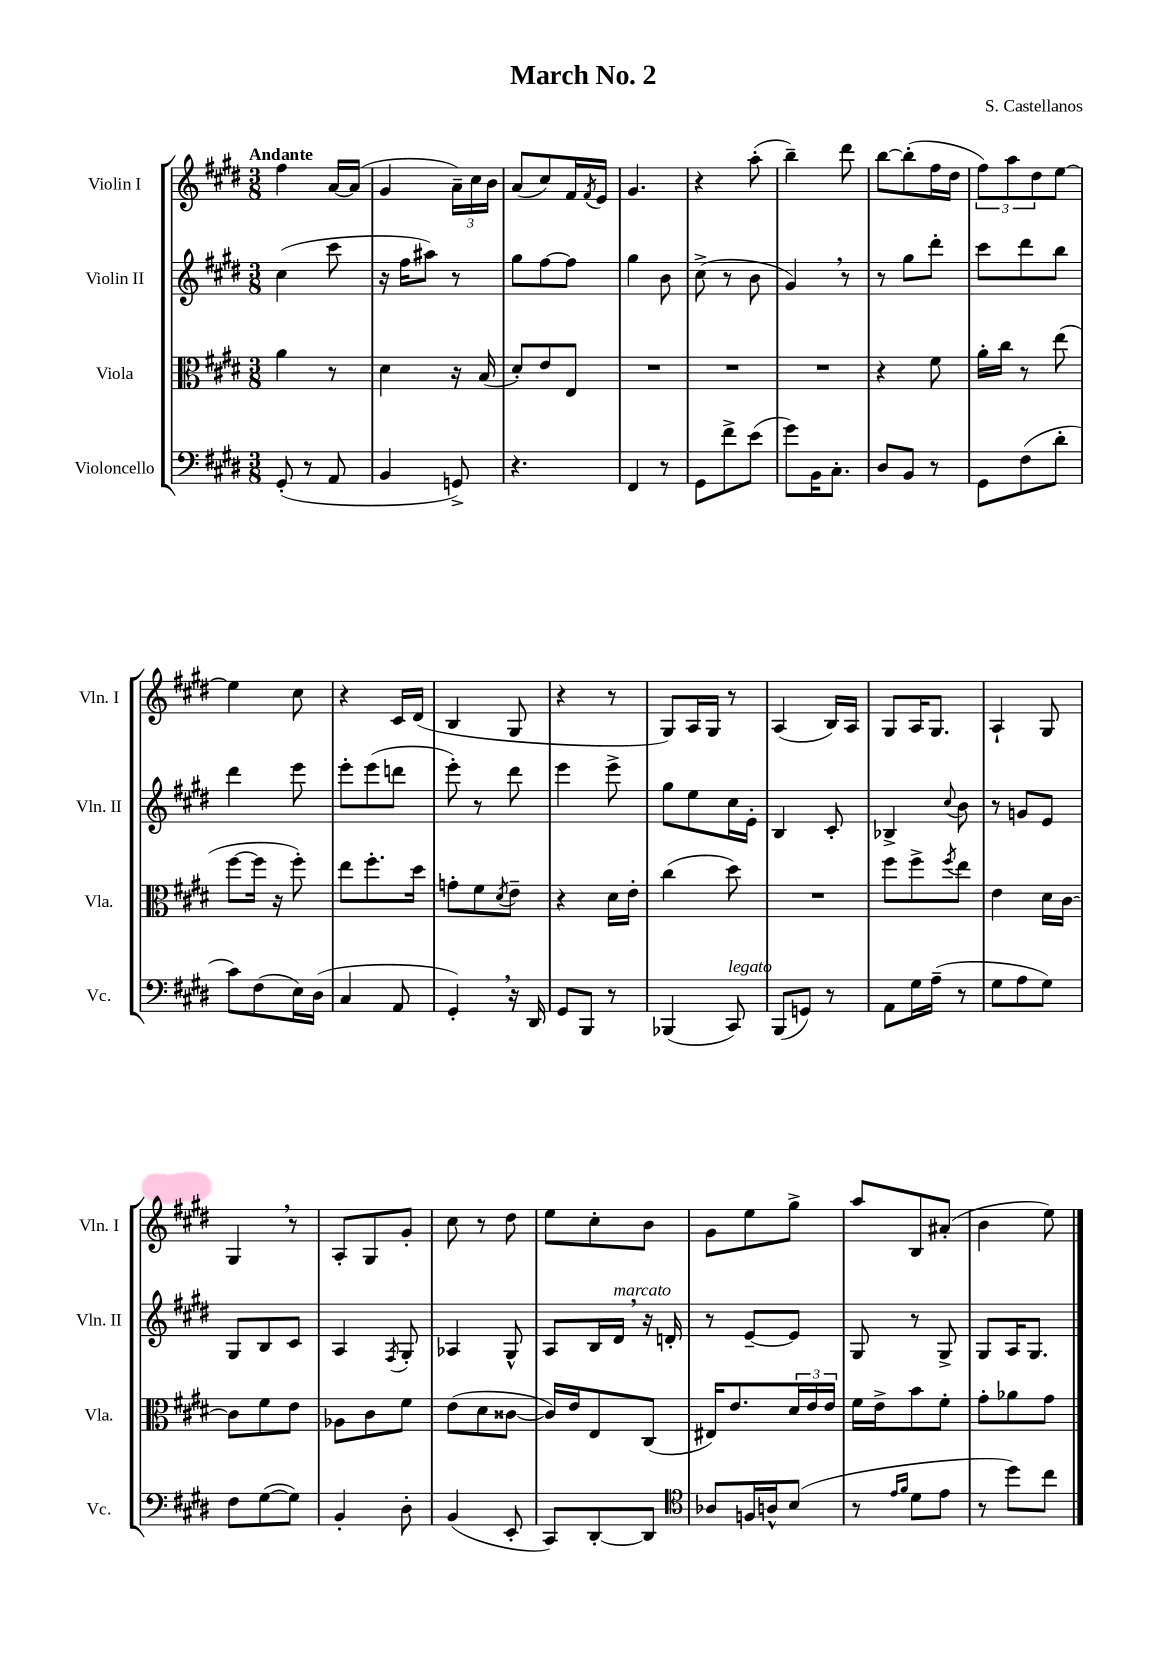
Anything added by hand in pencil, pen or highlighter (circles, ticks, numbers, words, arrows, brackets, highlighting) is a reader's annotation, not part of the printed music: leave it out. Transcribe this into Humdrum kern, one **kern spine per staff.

**kern	**kern	**kern	**kern
*staff4	*staff3	*staff2	*staff1
*clefF4	*clefC3	*clefG2	*clefG2
*k[f#c#g#d#]	*k[f#c#g#d#]	*k[f#c#g#d#]	*k[f#c#g#d#]
*M3/8	*M3/8	*M3/8	*M3/8
(8GG#'/	4a\	(4cc#\	4ff#\
8r	.	.	.
8AA/	8r	8ccc#\	[16a/LL
.	.	.	(16a/]JJ
=	=	=	=
4BB/	4d#\	16r	4g#/
.	.	16ff#\LK	.
.	.	8aa#\J)	.
8GG^/)	16r	8r	24a~\LL)
.	.	.	24cc#\
.	(16B/	.	.
.	.	.	24b\JJ
=	=	=	=
4.r	8d#'/L)	8gg#\L	(8a/L
.	8e/	[8ff#\	8cc#/)
.	8E/J	8ff#\]J	16f#/L
.	.	.	8qf#/
.	.	.	16e/JJ
=	=	=	=
4FF#/	4.r	4gg#\	4.g#/
8r	.	8b\	.
=	=	=	=
8GG#\L	4.r	(8cc#^\	4r
8f#^\	.	8r	.
(8e\J	.	8b\	(8aa'\
=	=	=	=
8g#\L)	4.r	4g#/)	4bb~\)
16BB\K	.	.	.
8.C#'\J	.	.	.
.	.	8r	8ddd#\
=	=	=	=
8D#/L	4r	8r	[8bb\L
8BB/J	.	8gg#\L	(8bb'\]
8r	8f#\	8ddd#'\J	16ff#\L
.	.	.	16dd#\JJ
=	=	=	=
8GG#\L	16a'\LL	8ccc#\L	12ff#\L)
.	16cc#\JJ	.	.
.	.	.	12aa\
(8F#\	8r	8ddd#\	.
.	.	.	12dd#\
8d#'\J	(8ee\	8bb\J	[8ee\J
=	=	=	=
8c#\L)	[8ff#\L	4ddd#\	4ee\]
(8F#\	16ff#\]Jk	.	.
.	16r	.	.
16E\L)	8ff#'\)	8eee\	8cc#\
(16D#\JJ	.	.	.
=	=	=	=
4C#/	8ee\L	8eee'\L	4r
.	8.ff#'\	(8eee\	.
8AA/	.	8ddd\J	16c#/LL
.	16dd#\Jk	.	(16d#/JJ
=	=	=	=
4GG#'/)	8g'\L	8eee'\)	4B/
.	8f#\	8r	.
.	8qd#/	.	.
16r	8e~\J	8ddd#\	8G#/
16DD#/	.	.	.
=	=	=	=
8GG#/L	4r	4eee\	4r
8BBB/J	.	.	.
8r	16d#\LL	8eee^\	8r
.	16e'\JJ	.	.
=	=	=	=
(4BBB-/	(4cc#\	8gg#\L	8G#/L)
.	.	8ee\	16A/L
.	.	.	16G#/JJ
8CC#/)	8dd#\)	16cc#\L	8r
.	.	16e'\JJ	.
=	=	=	=
(8BBB/L	4.r	4B/	(4A/
8GG/J)	.	.	.
8r	.	8c#'/	16B/LL)
.	.	.	16A/JJ
=	=	=	=
8AA\L	8ff#\L	4B-^/	8G#/L
16G#\L	8ff#^\	.	16A/K
(16A~\JJ	.	.	8.G#/J
.	8qff#/	8qqcc#/	.
8r	8ee\J	8b\	.
=	=	=	=
8G#\L	4e\	8r	4A`/
8A\	.	8g/L	.
8G#\J)	16d#\LL	8e/J	8G#/
.	[16c#\JJ	.	.
=	=	=	=
8F#\L	8c#\]L	8G#/L	4G#/
([8G#\	8f#\	8B/	.
8G#\]J)	8e\J	8c#/J	8r
=	=	=	=
4BB'/	8A-\L	4A/	8A'/L
.	8c#\	.	8G#/
.	.	8qF#/	.
8D#'\	8f#\J	8G#'/	8g#'/J
=	=	=	=
(4BB/	(8e\L	4A-/	8cc#\
.	8d#\	.	8r
8EE'/	[8c##\J	8G#^^/	8dd#\
=	=	=	=
8CC#/L)	16c##/]LL)	8A/L	8ee\L
.	16e/J	.	.
[8DD#'/	8E/	16B/L	8cc#'\
.	.	16d#/JJ	.
8DD#/]J	(8C#/J	16r	8b\J
.	.	16d'/	.
=	=	=	=
*clefC4	*	*	*
8A-/L	16E#/LK)	8r	8g#\L
.	8.e/	.	.
16F/L	.	[8e~/L	8ee\
16A^^/J	.	.	.
(8B/J	24d#/L	8e/]J	8gg#^\J
.	24e/	.	.
.	24e/JJ	.	.
=	=	=	=
8r	16f#\LL	8G#/	8aa/L
.	16e^\J	.	.
16qqe/LL	.	.	.
16qqf#/JJ	.	.	.
8d#\L	8b\	8r	8B/
8e\J	8f#'\J	8G#^/	(8a#'/J
=	=	=	=
8r	8g#'\L	8G#/L	4b\
8dd#\L)	8a-\	16A/K	.
.	.	8.G#/J	.
8cc#\J	8g#\J	.	8ee\)
==	==	==	==
*-	*-	*-	*-
